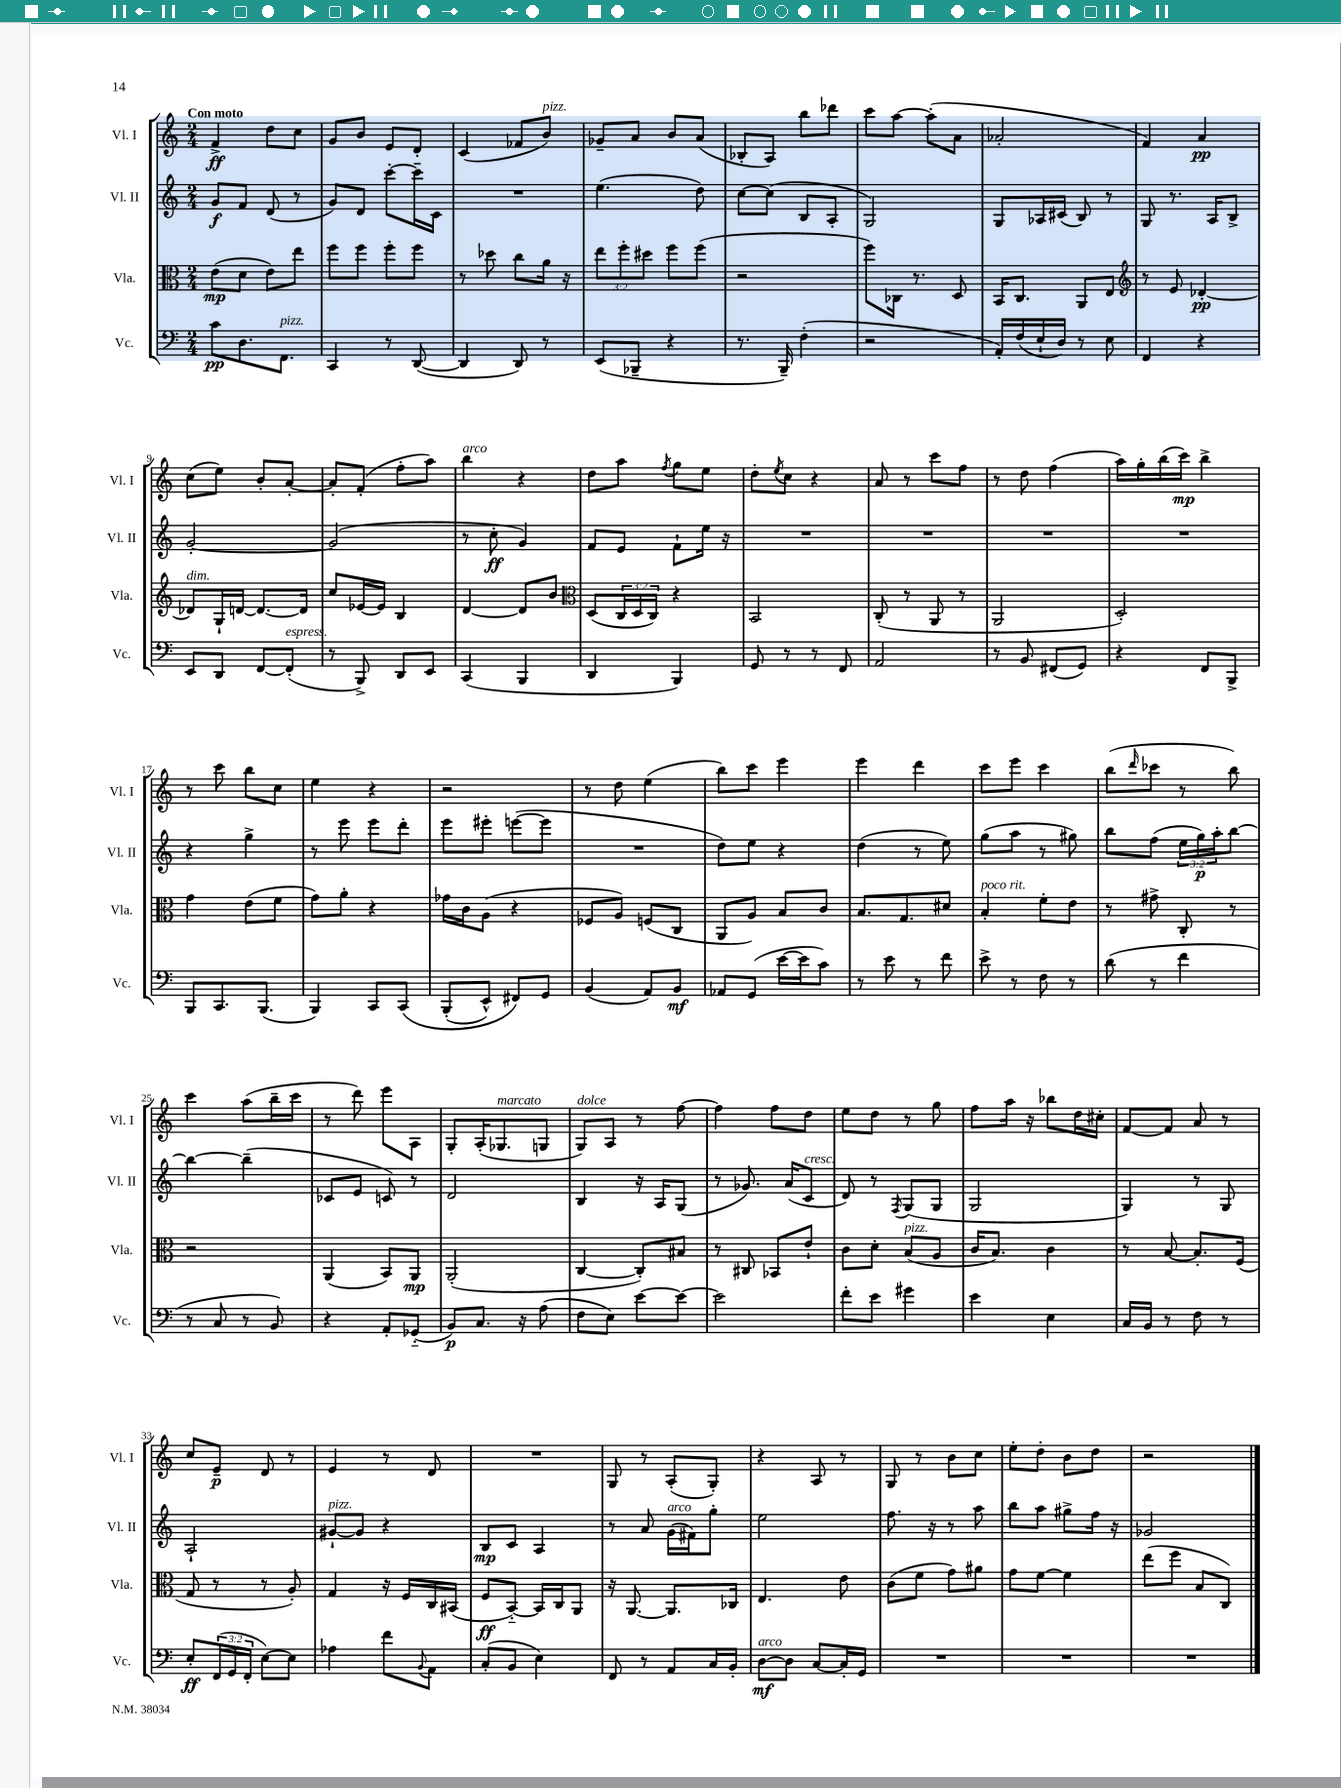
<<
\new StaffGroup <<
\new Staff = "s0" \with { instrumentName = "Vl. I" shortInstrumentName = "Vl. I" } {
    \clef treble \key c \major \numericTimeSignature \time 2/4 \tempo "Con moto"
    f'4->\ff d''8 c''8 |
    g'8 b'8 e'8 d'8-. |
    c'4( fes'8 b'8^\markup { \italic "pizz." }) |
    ges'8-- a'8 b'8 a'8( |
    bes8-. a8) b''8 des'''8 |
    c'''8 a''8~ a''8-.( a'8 |
    aes'2-. |
    f'4) a'4\pp |
    c''8( e''8) b'8-. a'8~-. |
    a'8-. f'8-.( f''8-. a''8) |
    b''4^\markup { \italic "arco" } r4 |
    d''8 a''8 \acciaccatura { f''8 } g''8 e''8 |
    d''8-. \acciaccatura { e''8 } c''8 r4 |
    a'8 r8 c'''8 f''8 |
    r8 d''8 f''4( |
    a''16) g''16-. b''16( c'''16\mp) b''4-> |
    r8 c'''8 b''8 c''8 |
    e''4 r4 |
    r2 |
    r8 d''8 e''4( |
    b''8) c'''8 e'''4 |
    e'''4 d'''4 |
    c'''8 e'''8 c'''4 |
    b''8( \grace { d'''16 } ces'''8 r8 b''8) |
    c'''4 a''8( b''16-- c'''16 |
    r8 d'''8) e'''8 a8 |
    g8-. a16-.( ges8.^\markup { \italic "marcato" } g8 |
    g8^\markup { \italic "dolce" }) a8 r8 f''8~ |
    f''4 f''8 d''8 |
    e''8 d''8 r8 g''8 |
    f''8 a''16 r16 bes''8 d''16 cis''16-. |
    f'8~ f'8 a'8 r8 |
    c''8 e'8--\p d'8 r8 |
    e'4 r8 d'8 |
    R2 |
    g8 r8 a8-.( g8-.) |
    r4 a8 r8 |
    g8 r8 b'8 c''8 |
    e''8-. d''8-. b'8 d''8 |
    r2 \bar "|." |
}
\new Staff = "s1" \with { instrumentName = "Vl. II" shortInstrumentName = "Vl. II" } {
    \clef treble \key c \major \numericTimeSignature \time 2/4 \override Staff.TupletNumber.text = #tuplet-number::calc-fraction-text
    g'8\f f'8 d'8( r8 |
    g'8) d'8 c'''8~-. c'''16-- c'16 |
    R2 |
    e''4.( d''8) |
    c''8~ c''8( b8 a8-. |
    g2) |
    g8 aes16 cis'16( b8) r8 |
    g8 r8. a16 b8-> |
    g'2~-. |
    g'2( |
    r8 c''8-.\ff g'4) |
    f'8 e'8 f'8-! e''16 r16 |
    R2 |
    R2 |
    R2 |
    R2 |
    r4 g''4-> |
    r8 e'''8 e'''8 d'''8-. |
    e'''8 eis'''8-. e'''8~( e'''8 |
    R2 |
    d''8) e''8 r4 |
    d''4( r8 e''8) |
    g''8( a''8 r8 gis''8) |
    b''8 f''8( \tuplet 3/2 { e''16 g''16\p) a''16-. } b''8~ |
    b''4~ b''4--( |
    ces'8 e'8 c'8) r8 |
    d'2 |
    b4 r16 a16 g8( |
    r8 ges'8.) a'16( c'8^\markup { \italic "cresc." } |
    d'8) r8 \acciaccatura { f8 } g8( g8 |
    g2 |
    g4) r8 g8 |
    a2-! |
    gis'8~-!^\markup { \italic "pizz." } gis'8 r4 |
    b8\mp c'8 a4 |
    r8 a'8 g'16^\markup { \italic "arco" }( fis'16) g''8-. |
    e''2 |
    f''8. r16 r8 a''8 |
    b''8 a''8 gis''8-> f''16 r16 |
    ges'2 \bar "|." |
}
\new Staff = "s2" \with { instrumentName = "Vla." shortInstrumentName = "Vla." } {
    \clef alto \key c \major \numericTimeSignature \time 2/4 \override Staff.TupletNumber.text = #tuplet-number::calc-fraction-text
    e'8\mp( d'8 e'8) e''8 |
    f''8 f''8 f''8-. f''8 |
    r8 des''8 c''8 a'16 r16 |
    \tuplet 3/2 { e''8 f''8-. dis''8 } f''8 f''8( |
    r2 |
    f''8) ces16 r8. d8 |
    b,16 c8. a,8 e8 |
    \clef treble r8 e'8 des'4~-.\pp |
    des'8^\markup { \italic "dim." } g16-! d'16~ d'8.~ d'16 |
    c''8 ees'16~ ees'16 b4 |
    d'4~ d'8 b'8 |
    \clef alto d8( \tuplet 3/2 { c16 d16 c16) } r4 |
    b,2 |
    c8-.( r8 a,8 r8 |
    a,2 |
    d2-.) |
    g'4 e'8( f'8 |
    g'8) a'8-. r4 |
    ges'16 c'16 a8( r4 |
    fes8 a8) f8( c8 |
    a,8 a8) b8 c'8 |
    b8. g8. dis'8 |
    b4-.^\markup { \italic "poco rit." } f'8-. e'8 |
    r8 gis'8-> c8-. r8 |
    r2 |
    a,4( b,8) a,8\mp |
    a,2-.( |
    c4~ c8-.) bis8 |
    r8 cis8 bes,8 e'8-! |
    c'8 d'8-. b8^\markup { \italic "pizz." }( a8 |
    c'16 b8.) c'4 |
    r8 b8~ b8.-. f16( |
    g8 r8 r8 a8-.) |
    g4 r16 f16 c16 bis,16( |
    f8\ff b,8~-_) b,16 c16 a,8 |
    r16 a,8.~ a,8. ces16 |
    e4. e'8 |
    c'8( f'8 g'8) ais'8 |
    g'8 f'8~ f'4 |
    e''8( f''8 b8 c8) \bar "|." |
}
\new Staff = "s3" \with { instrumentName = "Vc." shortInstrumentName = "Vc." } {
    \clef bass \key c \major \numericTimeSignature \time 2/4 \override Staff.TupletNumber.text = #tuplet-number::calc-fraction-text
    c'8\pp d8. f,8.^\markup { \italic "pizz." } |
    c,4 r8 d,8~( |
    d,4 d,8) r8 |
    e,8( bes,,8-- r4 |
    r8. b,,16--) f4-.( |
    r2 |
    a,16-.) f16( e16-! d16) r8 e8 |
    f,4 r4 |
    e,8 d,8 f,8~ f,8-.^\markup { \italic "espress." }( |
    r8 b,,8->) d,8 e,8 |
    c,4( b,,4 |
    d,4 b,,4) |
    g,8 r8 r8 f,8 |
    a,2 |
    r8 b,8 fis,8( g,8) |
    r4 f,8 b,,8-> |
    b,,8 c,8. b,,8.( |
    b,,4) c,8 c,8\( |
    b,,8-.( e,8-^) fis,8\) g,8 |
    b,4( a,8) b,8\mf |
    aes,8 g,8( e'16~ e'16 c'8) |
    r8 e'8 r8 f'8 |
    e'8-> r8 f8 r8 |
    d'8( r8 f'4 |
    r8 c8 r8 b,8) |
    r4 a,8-. ges,8-_( |
    b,8\p) c8. r16 a8( |
    f8 e8) e'8~ e'8~ |
    e'2 |
    f'8-. e'8 gis'4 |
    e'4 e4 |
    c16 b,16 r8 f8 r8 |
    e8-.\ff \tuplet 3/2 { f,16( g,16 f,16-. } e8~) e8 |
    aes4 f'8 \appoggiatura { b,8 } a,8 |
    c8-.( b,8 e4) |
    f,8 r8 a,8 c16 b,16-. |
    d8~\mf^\markup { \italic "arco" } d8 c8~ c16-. g,16 |
    R2 |
    R2 |
    R2 \bar "|." |
}
>>
>>
